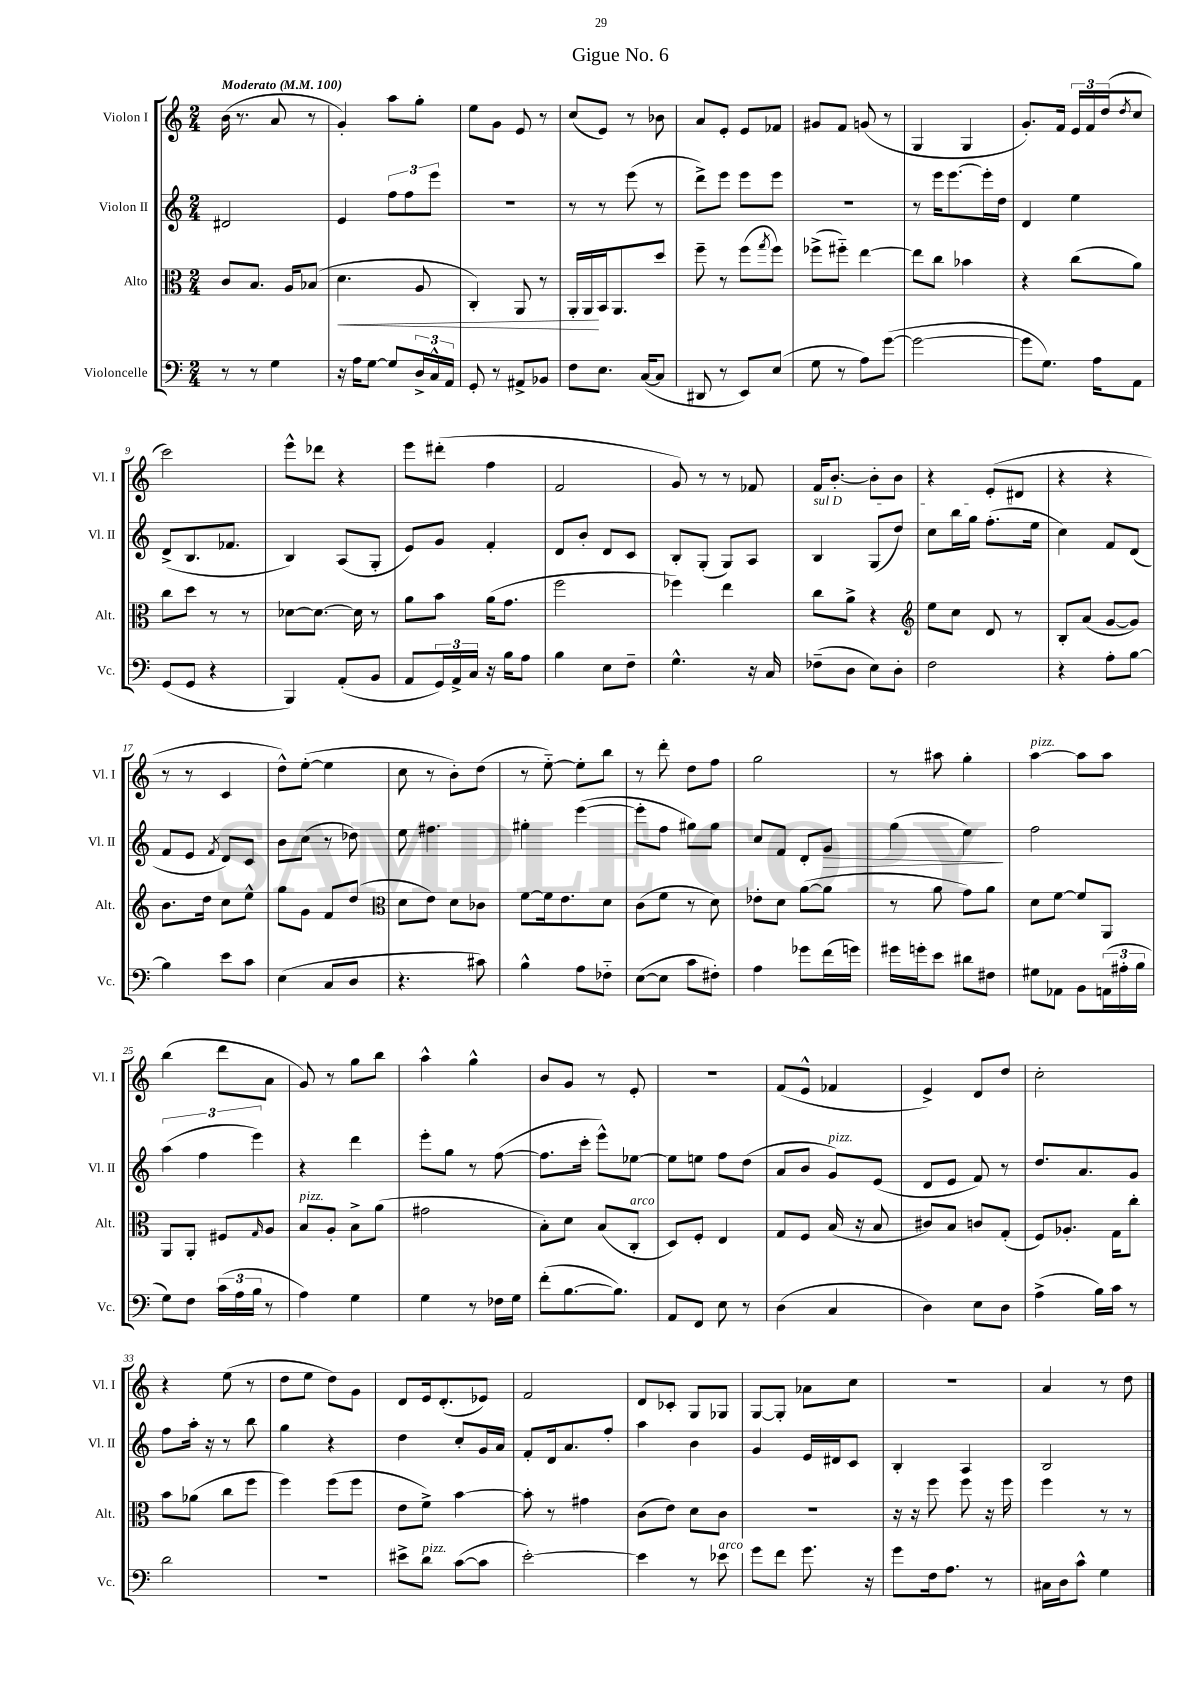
\header { title = "Gigue No. 6" }
<<
\new StaffGroup <<
\new Staff = "s0" \with { instrumentName = "Violon I" shortInstrumentName = "Vl. I" } {
    \clef treble \key c \major \numericTimeSignature \time 2/4 \tempo "Moderato" 4 = 100
    b'16( r8. a'8 r8 |
    g'4-.) a''8 g''8-. |
    e''8 g'8 e'8 r8 |
    c''8( e'8) r8 bes'8 |
    a'8 e'8-. e'8 fes'8 |
    gis'8 f'8 g'8( r8 |
    g4 g4 |
    g'8.-.) f'16 \tuplet 3/2 { e'16 f'16 d''16( } \acciaccatura { d''8 } c''8 |
    c'''2) |
    e'''8-^ des'''8 r4 |
    e'''8 dis'''8-.( f''4 |
    f'2 |
    g'8) r8 r8 fes'8 |
    f'16 b'8.~-. b'8-. b'8 |
    r4 e'8-.( dis'8 |
    r4 r4 |
    r8 r8 c'4 |
    d''8-^) e''8~-.( e''4 |
    c''8 r8 b'8-.) d''8( |
    r8 e''8~-_) e''8-. b''8 |
    r8 d'''8-. d''8 f''8 |
    g''2 |
    r8 ais''8 g''4-. |
    a''4~^\markup { \italic "pizz." } a''8 a''8 |
    b''4( d'''8 a'8 |
    g'8) r8 g''8 b''8 |
    a''4-^ g''4-^ |
    b'8 g'8 r8 e'8-. |
    r2 |
    f'8( e'8-^ fes'4 |
    e'4->) d'8 d''8 |
    c''2-. |
    r4 e''8( r8 |
    d''8 e''8 d''8) g'8 |
    d'8 e'16 d'8.-.( ees'8) |
    f'2 |
    d'8 ces'8-. g8 ges8 |
    g8~ g8-. aes'8 c''8 |
    R2 |
    a'4 r8 d''8 \bar "|." |
}
\new Staff = "s1" \with { instrumentName = "Violon II" shortInstrumentName = "Vl. II" } {
    \clef treble \key c \major \numericTimeSignature \time 2/4
    dis'2 |
    e'4 \tuplet 3/2 { f''8 f''8 e'''8 } |
    R2 |
    r8 r8 e'''8( r8 |
    d'''8->) e'''8 e'''8 e'''8 |
    r2 |
    r8 e'''16 e'''8.~ e'''16-. d''16 |
    d'4 e''4 |
    d'8->( b8. fes'8. |
    b4) a8( g8-. |
    e'8) g'8 f'4-. |
    d'8 b'8-. d'8 c'8 |
    b8-. g8-.( g8) a8 |
    \once \override TextSpanner.bound-details.left.text = \markup { \italic "sul D" } b4\startTextSpan g8( d''8) |
    c''8 b''16 g''16 f''8.-.( e''16\stopTextSpan |
    c''4) f'8 d'8( |
    f'8 e'8 \acciaccatura { f'8 } d'8) c'8 |
    b'8 c''8( r8 des''8) |
    e''8 fis''4. |
    gis''4-. e'''4~( |
    e'''8-. f''8 gis''8) gis''8 |
    c''8 f'8 d'8-. g'8\> |
    g''4( e''4\!) |
    f''2 |
    \tuplet 3/2 { a''4( f''4 e'''4) } |
    r4 d'''4 |
    e'''8-. g''8 r8 f''8~( |
    f''8. c'''16-. e'''8-^) ees''8~ |
    ees''8 e''8 f''8 d''8( |
    a'8 b'8 g'8^\markup { \italic "pizz." }) e'8( |
    d'8 e'8 f'8) r8 |
    d''8. a'8. g'8 |
    f''8 a''16-. r16 r8 b''8 |
    g''4 r4 |
    d''4 c''8-. g'16 a'16 |
    f'8-. d'16 a'8. f''8-. |
    a''4 b'4 |
    g'4 e'16 dis'16 c'8 |
    b4-. a4 |
    b2 \bar "|." |
}
\new Staff = "s2" \with { instrumentName = "Alto" shortInstrumentName = "Alt." } {
    \clef alto \key c \major \numericTimeSignature \time 2/4
    c'8 b8. a16 bes8( |
    d'4.\< a8 |
    c4-.) a,8 r8 |
    a,16-. a,16\! b,16 a,8. d''8 |
    f''8-- r8 f''8( \acciaccatura { g''8 } f''8) |
    fes''8->( fis''8-_) e''4~ |
    e''8 c''8 bes'4 |
    r4 c''8( a'8) |
    c''8 d''8 r8 r8 |
    des'8~ des'8.~ des'16 r8 |
    a'8 b'8 a'16( g'8. |
    f''2 |
    fes''4) e''4 |
    c''8 a'8-> r4 |
    \clef treble e''8 c''8 d'8 r8 |
    b8-. a'8( g'8~ g'8) |
    b'8. d''16 c''8 e''8-^ |
    g''8 g'8 f'8 d''8( |
    \clef alto d'8 e'8) d'8 ces'8 |
    f'8~ f'16 e'8. d'8 |
    c'8( f'8 r8 d'8) |
    ees'8-. d'8 a'8~( a'8 |
    r8 a'8 g'8) a'8 |
    d'8 f'8~ f'8 a,8 |
    a,8 a,8-. fis8 \grace { g16 } a8 |
    b8^\markup { \italic "pizz." } a8-. b8-> a'8( |
    gis'2 |
    b8-.) d'8 b8( c8-.^\markup { \italic "arco" } |
    d8) f8-. e4 |
    g8 f8 b16( r16 b8 |
    cis'8) b8 c'8 g8-.( |
    f8) aes8.-. g16 c''8-. |
    b'8 aes'8( c''8 f''8 |
    f''4) f''8( f''8 |
    e'8 f'8->) b'4~ |
    b'8-. r8 gis'4 |
    c'8( e'8) d'8 c'8 |
    R2 |
    r16 r16 f''8 f''8 r16 f''16 |
    f''4 r8 r8 \bar "|." |
}
\new Staff = "s3" \with { instrumentName = "Violoncelle" shortInstrumentName = "Vc." } {
    \clef bass \key c \major \numericTimeSignature \time 2/4
    r8 r8 g4 |
    r16 a16 g8~ g8 \tuplet 3/2 { d16-> c16-^ a,16 } |
    g,8-. r8 ais,8-> bes,8 |
    f8 e8. c16~( c8 |
    dis,8 r8 e,8) e8( |
    g8 r8 a8) g'8~( |
    g'2~ |
    g'8 g8.) a16 a,8 |
    g,8( g,8 r4 |
    b,,4) a,8-.( b,8 |
    a,8 \tuplet 3/2 { g,16) a,16-> c16 } r16 b16 a8 |
    b4 e8 f8-- |
    g4.-^ r16 c16 |
    fes8--( d8 e8) d8-. |
    f2 |
    r4 a8-. b8~ |
    b4 e'8 c'8 |
    e4( c8 d8 |
    r4. cis'8) |
    b4-^ a8 fes8-_ |
    e8~( e8 c'8 fis8-.) |
    a4 ges'8 f'16( g'16) |
    gis'16 g'16-. e'8 dis'8 fis8 |
    gis8 aes,8 b,8 \tuplet 3/2 { a,16( ais16-. b16 } |
    g8) f8 \tuplet 3/2 { c'16( a16 b16 } r8 |
    a4) g4 |
    g4 r8 fes16 g16 |
    f'8-.( b8.~ b8.) |
    a,8 f,8 e8 r8 |
    d4( c4 |
    d4) e8 d8 |
    a4->( b16) c'16 r8 |
    d'2 |
    R2 |
    eis'8-> d'8^\markup { \italic "pizz." } c'8~( c'8 |
    e'2~-.) |
    e'4 r8 ees'8^\markup { \italic "arco" } |
    g'8 f'8 g'8. r16 |
    g'8 f16 a8. r8 |
    cis16 d16 c'8-^ g4 \bar "|." |
}
>>
>>
